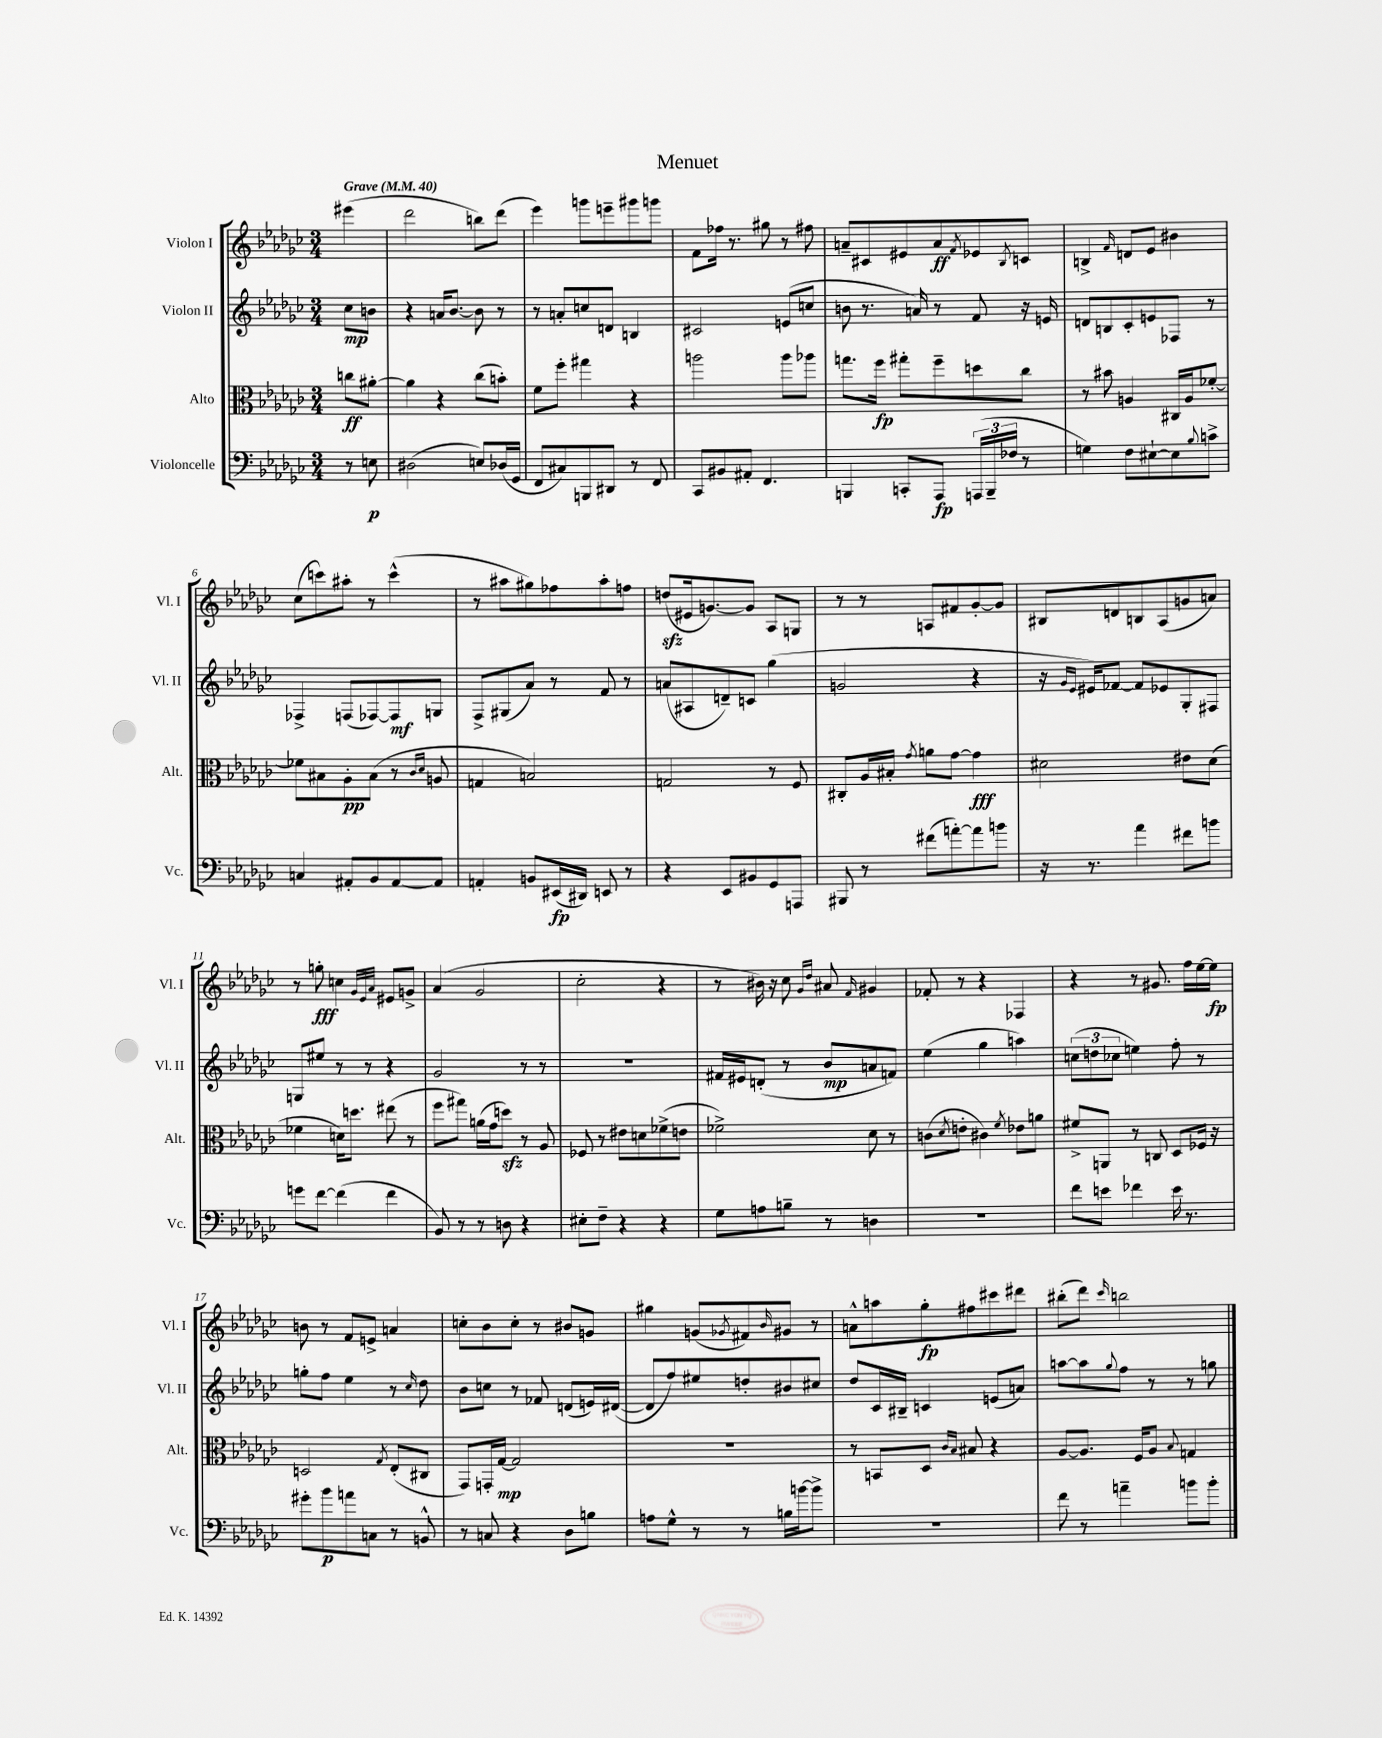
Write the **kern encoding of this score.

**kern	**dynam	**kern	**dynam	**kern	**dynam	**kern	**dynam
*part4	*part4	*part3	*part3	*part2	*part2	*part1	*part1
*staff4	*staff4	*staff3	*staff3	*staff2	*staff2	*staff1	*staff1
*I"Violoncelle	*	*I"Alto	*	*I"Violon II	*	*I"Violon I	*
*I'Vc.	*	*I'Alt.	*	*I'Vl. II	*	*I'Vl. I	*
*clefF4	*	*clefC3	*	*clefG2	*	*clefG2	*
*k[b-e-a-d-g-c-]	*	*k[b-e-a-d-g-c-]	*	*k[b-e-a-d-g-c-]	*	*k[b-e-a-d-g-c-]	*
*M3/4	*	*M3/4	*	*M3/4	*	*M3/4	*
*MM40	*	*MM40	*	*MM40	*	*MM40	*
=	=	=	=	=	=	=	=
!	!	!	!	!	!	!LO:TX:a:B:t=Grave	!
8r	.	8ccn\L	ff	8cc-\L	mp	(4eee#X\	.
8En\	p	[8a#X'\J	.	8bn\J	.	.	.
=1	=1	=1	=1	=1	=1	=1	=1
(2D#X\	.	4a#\]	.	4r	.	2ddd-\	.
.	.	4r	.	16an/KL	.	.	.
.	.	.	.	[8.b-/J	.	.	.
8En/L)	.	(8cc-\L	.	8b-\]	.	8bbn\L)	.
(16D-X/L	.	8bn'\J)	.	8r	.	(8ddd-\J	.
16GG-/JJ	.	.	.	.	.	.	.
=2	=2	=2	=2	=2	=2	=2	=2
8FF/L	.	8f\L	.	8r	.	4eee-\)	.
8C#X/)	.	8ff'\J	.	8an'/L	.	.	.
8BBBn/	.	4gg#X\	.	8ccn/	.	8gggn\L	.
8DD#X/J	.	.	.	8dn/J	.	8eeen~\	.
8r	.	4r	.	4Bn/	.	8ggg#X\	.
8FF/	.	.	.	.	.	8gggn\J	.
=3	=3	=3	=3	=3	=3	=3	=3
8CC-/L	.	2aan\	.	2c#X/	.	8f\L	.
8BB#X/	.	.	.	.	.	16ff-X\Jk	.
.	.	.	.	.	.	8.r	.
8AA#X'/J	.	.	.	.	.	.	.
4.FF/	.	.	.	.	.	8gg#X\	.
.	.	8aa\L	.	(8en/L	.	8r	.
.	.	8aa-X\J	.	8ccn/J	.	8ff#X\	.
=4	=4	=4	=4	=4	=4	=4	=4
4BBBn/	.	8.ggn\L	.	8bn\	.	8an~/L	.
.	.	.	.	8.r	.	8c#X/	.
.	.	16ff\Jk	fp	.	.	.	.
8CCn'/L	.	8gg#X'\L	.	.	.	8e#X/	.
.	.	.	.	16an/)	.	.	.
8AAA-/J	fp	8ff~\	.	8r	.	8a/	ff
.	.	.	.	.	.	8qf/	.
(24AAAn/LL	.	8ddn\	.	8f/	.	8e-X/	.
24BBB~/	.	.	.	.	.	.	.
24F-X/JJ	.	.	.	.	.	.	.
.	.	.	.	.	.	8qB-/	.
8r	.	8cc-\J	.	16r	.	8cn/J	.
.	.	.	.	16en/	.	.	.
=5	=5	=5	=5	=5	=5	=5	=5
4Gn\)	.	8r	.	8dn/L	.	4Bn^/	.
.	.	8b#X\	.	8Bn/	.	.	.
.	.	.	.	.	.	16qqf/	.
8F\L	.	4An/	.	8c-'/	.	8dn/L	.
[8E#X`\	.	.	.	8en/	.	8e-/J	.
8E#\]	.	16C#X/LL	.	8F-X/J	.	4b#X\	.
.	.	16A/J	.	.	.	.	.
8qqB-/	.	.	.	.	.	.	.
8cn^\J	.	[8f-X'/J	.	8r	.	.	.
!!LO:LB:g=z
=6	=6	=6	=6	=6	=6	=6	=6
4Cn/	.	8f-X\L]	.	4F-X^/	.	(8cc-\L	.
.	.	8B#X\	.	.	.	8cccn\)	.
8AA#X'/L	.	8A-'\	pp	(8Fn/L	.	8aa#X'\J	.
8BB-/	.	(8B#\J	.	[8F-X/)	.	8r	.
[8AA#/	.	8r	.	8F-/]	mf	(4ccc^^\	.
.	.	16qqc-/LL	.	.	.	.	.
.	.	16qqd-/JJ	.	.	.	.	.
8AA#/J]	.	8An/	.	8Gn/J	.	.	.
=7	=7	=7	=7	=7	=7	=7	=7
4AAn'/	.	4Gn/	.	8F^/L	.	8r	.
.	.	.	.	(8G#X/	.	8aa#X\L	.
8BBn/L	.	2Bn/)	.	8a-/J)	.	8gg#X\)	.
(16EE#X/L	fp	.	.	8r	.	8ff-X\	.
16DD#X/JJ)	.	.	.	.	.	.	.
8EEn/	.	.	.	8f/	.	8aa#'\	.
8r	.	.	.	8r	.	8ffn\J	.
=8	=8	=8	=8	=8	=8	=8	=8
4r	.	2Gn/	.	(8an/L	.	(8ddnzz/L	.
.	.	.	.	8A#X/	.	16e#X/k	.
.	.	.	.	.	.	[8.gn/)	.
8EE-/L	.	.	.	8dn~/)	.	.	.
8BB#X/	.	.	.	8cn/J	.	8g/J]	.
8GG-/	.	8r	.	(4gg-\	.	8A-/L	.
8AAAn/J	.	8F/	.	.	.	8Gn/J	.
=9	=9	=9	=9	=9	=9	=9	=9
8BBB#X/	.	8C#X'/L	.	2gn/	.	8r	.
8r	.	16A-/L	.	.	.	8r	.
.	.	16B#X'/JJ	.	.	.	.	.
.	.	8qg-/	.	.	.	.	.
(8f#X\L	.	8an\L	.	.	.	8An/L	.
[8an'\)	.	[8g-\J	.	.	.	8f#X/	.
8a\]	.	4g-\]	fff	4r	.	[8g-'/	.
8bn\J	.	.	.	.	.	8g-/J]	.
=10	=10	=10	=10	=10	=10	=10	=10
16r	.	2d#X\	.	16r	.	8B#X/L	.
.	.	.	.	16qqg-/LL	.	.	.
.	.	.	.	16qqe-/JJ	.	.	.
8.r	.	.	.	16e#X/KL)	.	.	.
.	.	.	.	[8f-X/J	.	8dn/	.
4a-\	.	.	.	8f-/L]	.	8Bn/	.
.	.	.	.	8e-X/	.	(8A-/	.
8f#X\L	.	8e#X\L	.	8G-'/	.	8gn/	.
8bn\J	.	(8d#\J	.	8F#X/J	.	8an/J)	.
!!LO:LB:g=z
=11	=11	=11	=11	=11	=11	=11	=11
8gn\L	.	4f-X\	.	8Gn/L	.	8r	.
[8f\J	.	.	.	8ee#X/J	.	8ggn'\	fff
(4f\]	.	16dn\KL)	.	8r	.	4ccn\	.
.	.	8.ddn\J	.	.	.	.	.
.	.	.	.	8r	.	.	.
.	.	.	.	.	.	32qqg-/LLL	.
.	.	.	.	.	.	32qqe-/	.
.	.	.	.	.	.	32qqa-/JJJ	.
4f\	.	(8ee#X\	.	4r	.	8e#X/L	.
.	.	8r	.	.	.	8gn^/J	.
=12	=12	=12	=12	=12	=12	=12	=12
8BB-/)	.	8ff\L	.	2g-/	.	(4a-/	.
8r	.	8gg#X\J)	.	.	.	.	.
8r	.	(16an\LL	.	.	.	2g-/	.
.	.	16g-\J	.	.	.	.	.
8Dn\	.	8ddnzz\J)	.	.	.	.	.
4r	.	8r	.	8r	.	.	.
.	.	8A-/	.	8r	.	.	.
=13	=13	=13	=13	=13	=13	=13	=13
8E#X'\L	.	8F-X/	.	2.r	.	2cc-'\	.
8F~\J	.	8r	.	.	.	.	.
4r	.	8e#X\L	.	.	.	.	.
.	.	8dn\	.	.	.	.	.
4r	.	(8f-X^\	.	.	.	4r	.
.	.	8en\J	.	.	.	.	.
=14	=14	=14	=14	=14	=14	=14	=14
8G-\L	.	2f-X^\)	.	16f#X/LL	.	8r	.
.	.	.	.	16e#X/J	.	.	.
8An\	.	.	.	(8dn'/J	.	16b#X\)	.
.	.	.	.	.	.	16r	.
8Bn~\J	.	.	.	8r	.	8cc-\	.
.	.	.	.	.	.	16qqg-/LL	.
.	.	.	.	.	.	16qqdd-/JJ	.
8r	.	.	.	8b-/L	mp	8a#X/	.
.	.	.	.	.	.	16qqf/	.
4Dn\	.	8d-\	.	8an/	.	4g#X/	.
.	.	8r	.	8fn/J)	.	.	.
=15	=15	=15	=15	=15	=15	=15	=15
2.r	.	(8cn\L	.	(4ee-\	.	8f-X'/	.
.	.	8qd-/	.	.	.	.	.
.	.	8en'\J	.	.	.	8r	.
.	.	4c#X\)	.	4gg-\	.	4r	.
.	.	8qf/	.	.	.	.	.
.	.	8e-X\L	.	4aan\)	.	4F-X/	.
.	.	8an\J	.	.	.	.	.
=16	=16	=16	=16	=16	=16	=16	=16
8f\L	.	8f#X^/L	.	(12ccn\L	.	4r	.
.	.	.	.	12ddn\	.	.	.
8en\J	.	8AAn/J	.	.	.	.	.
.	.	.	.	12cc-X\J	.	.	.
4f-X\	.	8r	.	4een\)	.	8r	.
.	.	8Cn/	.	.	.	8.g#X/	.
16e\	.	8D-/L	.	8ff'\	.	.	.
8.r	.	.	.	.	.	16ff\LL	.
.	.	16F-X/Jk	.	8r	.	[16ee-\	.
.	.	16r	.	.	.	16ee-\JJ]	fp
!!LO:LB:g=z
=17	=17	=17	=17	=17	=17	=17	=17
8g#X'\L	.	2Dn/	.	8ggn'\L	.	8bn\	.
8b-\	p	.	.	8ff\J	.	8r	.
8an\	.	.	.	4ee-\	.	8f/L	.
8Cn\J	.	.	.	.	.	8en^/J	.
.	.	8qG-/	.	.	.	.	.
8r	.	(8E-'/L	.	8r	.	4an/	.
.	.	.	.	16qqcc-/	.	.	.
8BBn^^/	.	8C#X/J	.	8dd-\	.	.	.
=18	=18	=18	=18	=18	=18	=18	=18
8r	.	8GG-/L)	.	8b-\L	.	8ccn'\L	.
8Cn/	.	16GGn'/L	.	8ccn\J	.	8b-\	.
.	.	[16G-/JJ	mp	.	.	.	.
4r	.	2G-/]	.	8r	.	8cc'\J	.
.	.	.	.	8f-X/	.	8r	.
8D-\L	.	.	.	(8dn/L	.	8b#X/L	.
8Bn\J	.	.	.	16en/L)	.	8gn/J	.
.	.	.	.	([16d#X/JJ	.	.	.
=19	=19	=19	=19	=19	=19	=19	=19
8An\L	.	2.r	.	8d#/L]	.	4gg#X\	.
8G-^^\J	.	.	.	8ff/)	.	.	.
8r	.	.	.	8ee#X/	.	(8gn/L	.
.	.	.	.	.	.	8qg-X/	.
8r	.	.	.	8ddn'/	.	8f#X/)	.
.	.	.	.	.	.	16qqb-/	.
16Bn\LL	.	.	.	8b#X/	.	8g#X/J	.
[16bn\J	.	.	.	.	.	.	.
8b^\J]	.	.	.	8cc#X/J	.	8r	.
=20	=20	=20	=20	=20	=20	=20	=20
2.r	.	8r	.	8dd-/L	.	8an^^\L	.
.	.	8BBn/L	.	16c-/L	.	8aan\	.
.	.	.	.	16B#X~/JJ	.	.	.
.	.	8D-/J	.	4cn/	.	8gg-'\	fp
.	.	16qqc-/LL	.	.	.	.	.
.	.	16qqB-/JJ	.	.	.	.	.
.	.	8B#X/	.	.	.	8ff#X\	.
.	.	4r	.	(8en/L	.	8ccc#X\	.
.	.	.	.	8an/J)	.	8ddd#X\J	.
=21	=21	=21	=21	=21	=21	=21	=21
8f\	.	[8A-/L	.	[8aan\L	.	(8bb#X'\L	.
8r	.	8.A-/J]	.	8aa\]	.	8ddd-\J)	.
.	.	.	.	8qqgg-/	.	16qqccc-/	.
4an~\	.	.	.	8ff\J	.	2bbn\	.
.	.	16F/KL	.	.	.	.	.
.	.	8A-/J	.	8r	.	.	.
.	.	8qqB-/	.	.	.	.	.
8bn\L	.	4Gn/	.	8r	.	.	.
8b'\J	.	.	.	8ggn\	.	.	.
==	==	==	==	==	==	==	==
*-	*-	*-	*-	*-	*-	*-	*-
